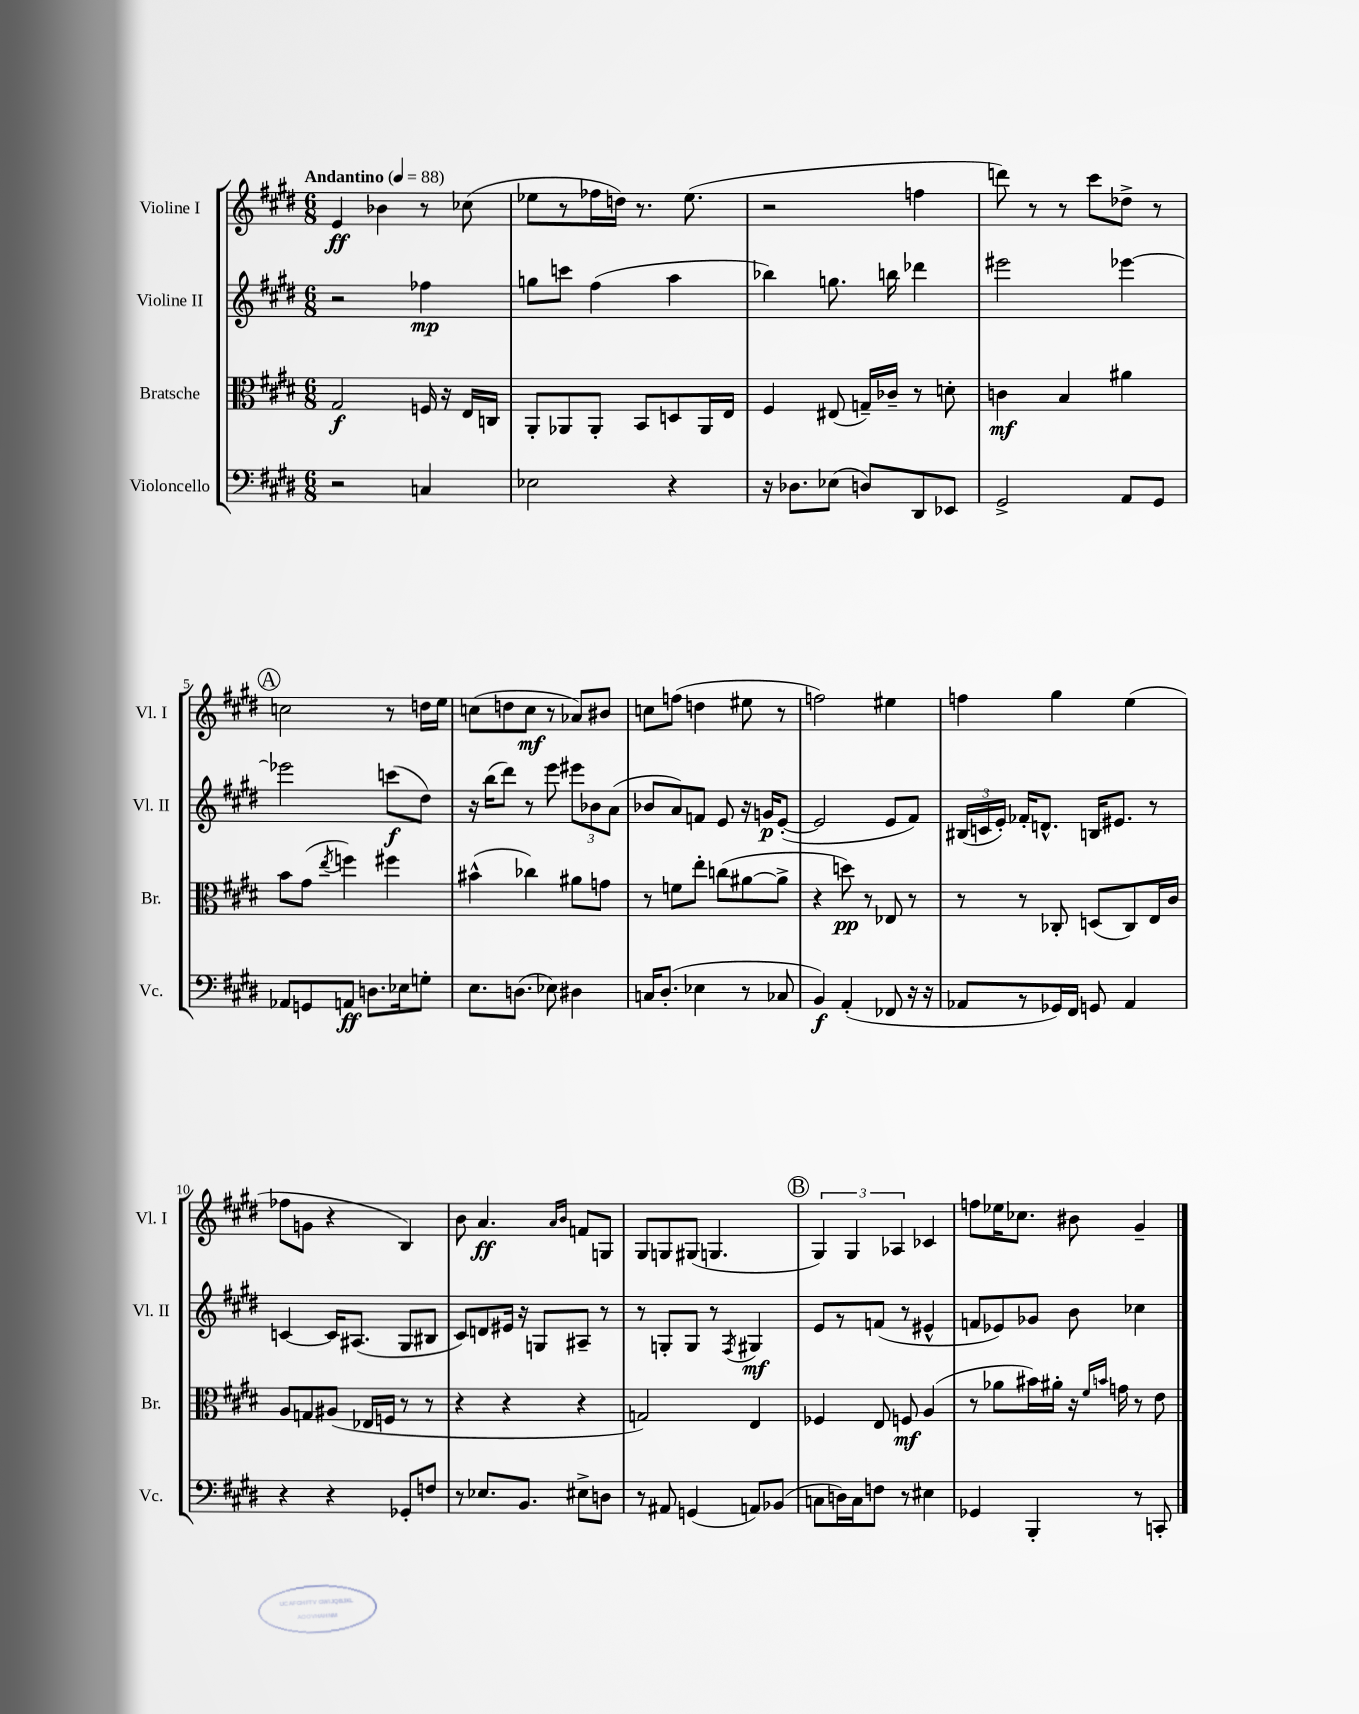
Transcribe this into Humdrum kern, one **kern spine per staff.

**kern	**kern	**kern	**kern
*staff4	*staff3	*staff2	*staff1
*clefF4	*clefC3	*clefG2	*clefG2
*k[f#c#g#d#]	*k[f#c#g#d#]	*k[f#c#g#d#]	*k[f#c#g#d#]
*M6/8	*M6/8	*M6/8	*M6/8
*MM88	*MM88	*MM88	*MM88
2r	2G#/	2r	4e/
.	.	.	4b-\
4C/	16F/	4ff-\	8r
.	16r	.	.
.	16E/LL	.	(8cc-\
.	16C/JJ	.	.
=	=	=	=
2E-\	8AA'/L	8gg\L	8ee-\L
.	8AA-/	8ccc\J	8r
.	8AA-'/J	(4ff#\	16ff-\L
.	.	.	16dd\JJ)
.	8BB/L	.	8.r
4r	8D/	4aa\	.
.	.	.	(8.ee-\
.	16AA-/L	.	.
.	16E/JJ	.	.
=	=	=	=
16r	4F#/	4bb-\)	2r
8.D-\L	.	.	.
(8E-\J	(8E#/	8.gg\	.
8D/L)	16G~/LL)	.	.
.	16c-~/JJ	16bb\	.
8DD#/	8r	4ddd-\	4ff\
8EE-/J	8d'\	.	.
=	=	=	=
2GG#^/	4c\	2eee#\	8ddd\)
.	.	.	8r
.	4B/	.	8r
.	.	.	8ccc#\L
8AA/L	4a#\	[4eee-\	8dd-^\J
8GG#/J	.	.	8r
=	=	=	=
8AA-/L	8b\L	2eee-\]	2cc\
8GG/	(8g#\J	.	.
.	8qee/	.	.
8AA/J	4ff\)	.	.
8.D\L	.	.	.
.	4ff#\	(8ccc\L	8r
16E-\k	.	.	.
8G'\J	.	8dd#\J)	16dd\LL
.	.	.	16ee\JJ
=	=	=	=
8.E\L	(4b#^^\	16r	(8cc\L
.	.	(16bb\LK	.
.	.	8ddd#\J)	8dd\
(8.D\J	.	.	.
.	4cc-\)	8r	8cc\J
8E-\)	.	8eee\	8r
4D#\	8a#\L	12eee#\L	8a-/L)
.	.	12b-\	.
.	8g\J	.	8b#/J
.	.	(12a\J	.
=	=	=	=
16C/LK	8r	8b-/L	8cc\L
(8.D#'/J	.	.	.
.	8f\L	8a/)	(8ff\J
4E-\	8ee'\J	8f/J	4dd\
.	(8cc\L	8e/	.
8r	[8a#\	16r	8ee#\
.	.	16g/LK	.
8C-/	8a#^\]J	([8e'/J	8r
=	=	=	=
4BB/)	4r	2e/]	2ff\)
(4AA'/	8dd\)	.	.
.	8r	.	.
8FF-/	8E-/	8e/L	4ee#\
16r	8r	8f#/J)	.
16r	.	.	.
=	=	=	=
8AA-/L	8r	(24B#/LL	4ff\
.	.	24c/	.
.	.	24e'/JJ)	.
8r	8r	16f-'/LK	.
.	.	8.d^^/J	.
16GG-/L)	8C-'/	.	4gg#\
16FF#/JJ	.	.	.
8GG/	(8D/L	16B/LK	.
.	.	8.e#/J	.
4AA-/	8C-/)	.	(4ee\
.	16E/L	8r	.
.	16c#/JJ	.	.
=	=	=	=
4r	8A/L	[4c/	8ff-\L
.	8G/	.	8g\J
4r	(8A#/J	16c/]LK	4r
.	.	(8.A#/J	.
.	16E-/LL	.	.
.	16F/JJ	.	.
8GG-'/L	8r	8G#/L	4B/)
8F/J	8r	8B#/J	.
=	=	=	=
8r	4r	8c#/L)	8b\
8.E-/L	.	8d/	4.a/
.	4r	16e#/Jk	.
8.BB/J	.	16r	.
.	.	8G/L	.
.	.	.	16qqa/LL
.	.	.	16qqb/JJ
8E#^\L	4r	8A#~/J	8f/L
8D\J	.	8r	8G/J
=	=	=	=
8r	2G/)	8r	8G#/L
8AA#/	.	8G'/L	8G/
(4GG/	.	8G/J	(8G#/J
.	.	8r	4.G/
.	.	8qF#/	.
8AA/L)	4E/	4G#/	.
(8BB-/J	.	.	.
=	=	=	=
8C\L	4F-/	8e/L	6G#/)
16D\L)	.	8r	.
.	.	.	6G#/
16C\J	.	.	.
8F\J	8E/	(8f/J	.
.	.	.	6A-/
8r	8F/	8r	.
4E#\	(4A/	4e#^^/	4c-/
=	=	=	=
4GG-/	8r	8f/L	8ff\L
.	8a-\L	8e-/)	16ee-\K
.	.	.	8.cc-\J
4BBB'/	16b#\L)	8g-/J	.
.	16a#'\JJ	.	.
.	16r	8b\	8b#\
.	16qqf#/LL	.	.
.	16qqb/JJ	.	.
.	16g\	.	.
8r	8r	4cc-\	4g#~/
8CC'/	8e\	.	.
==	==	==	==
*-	*-	*-	*-
